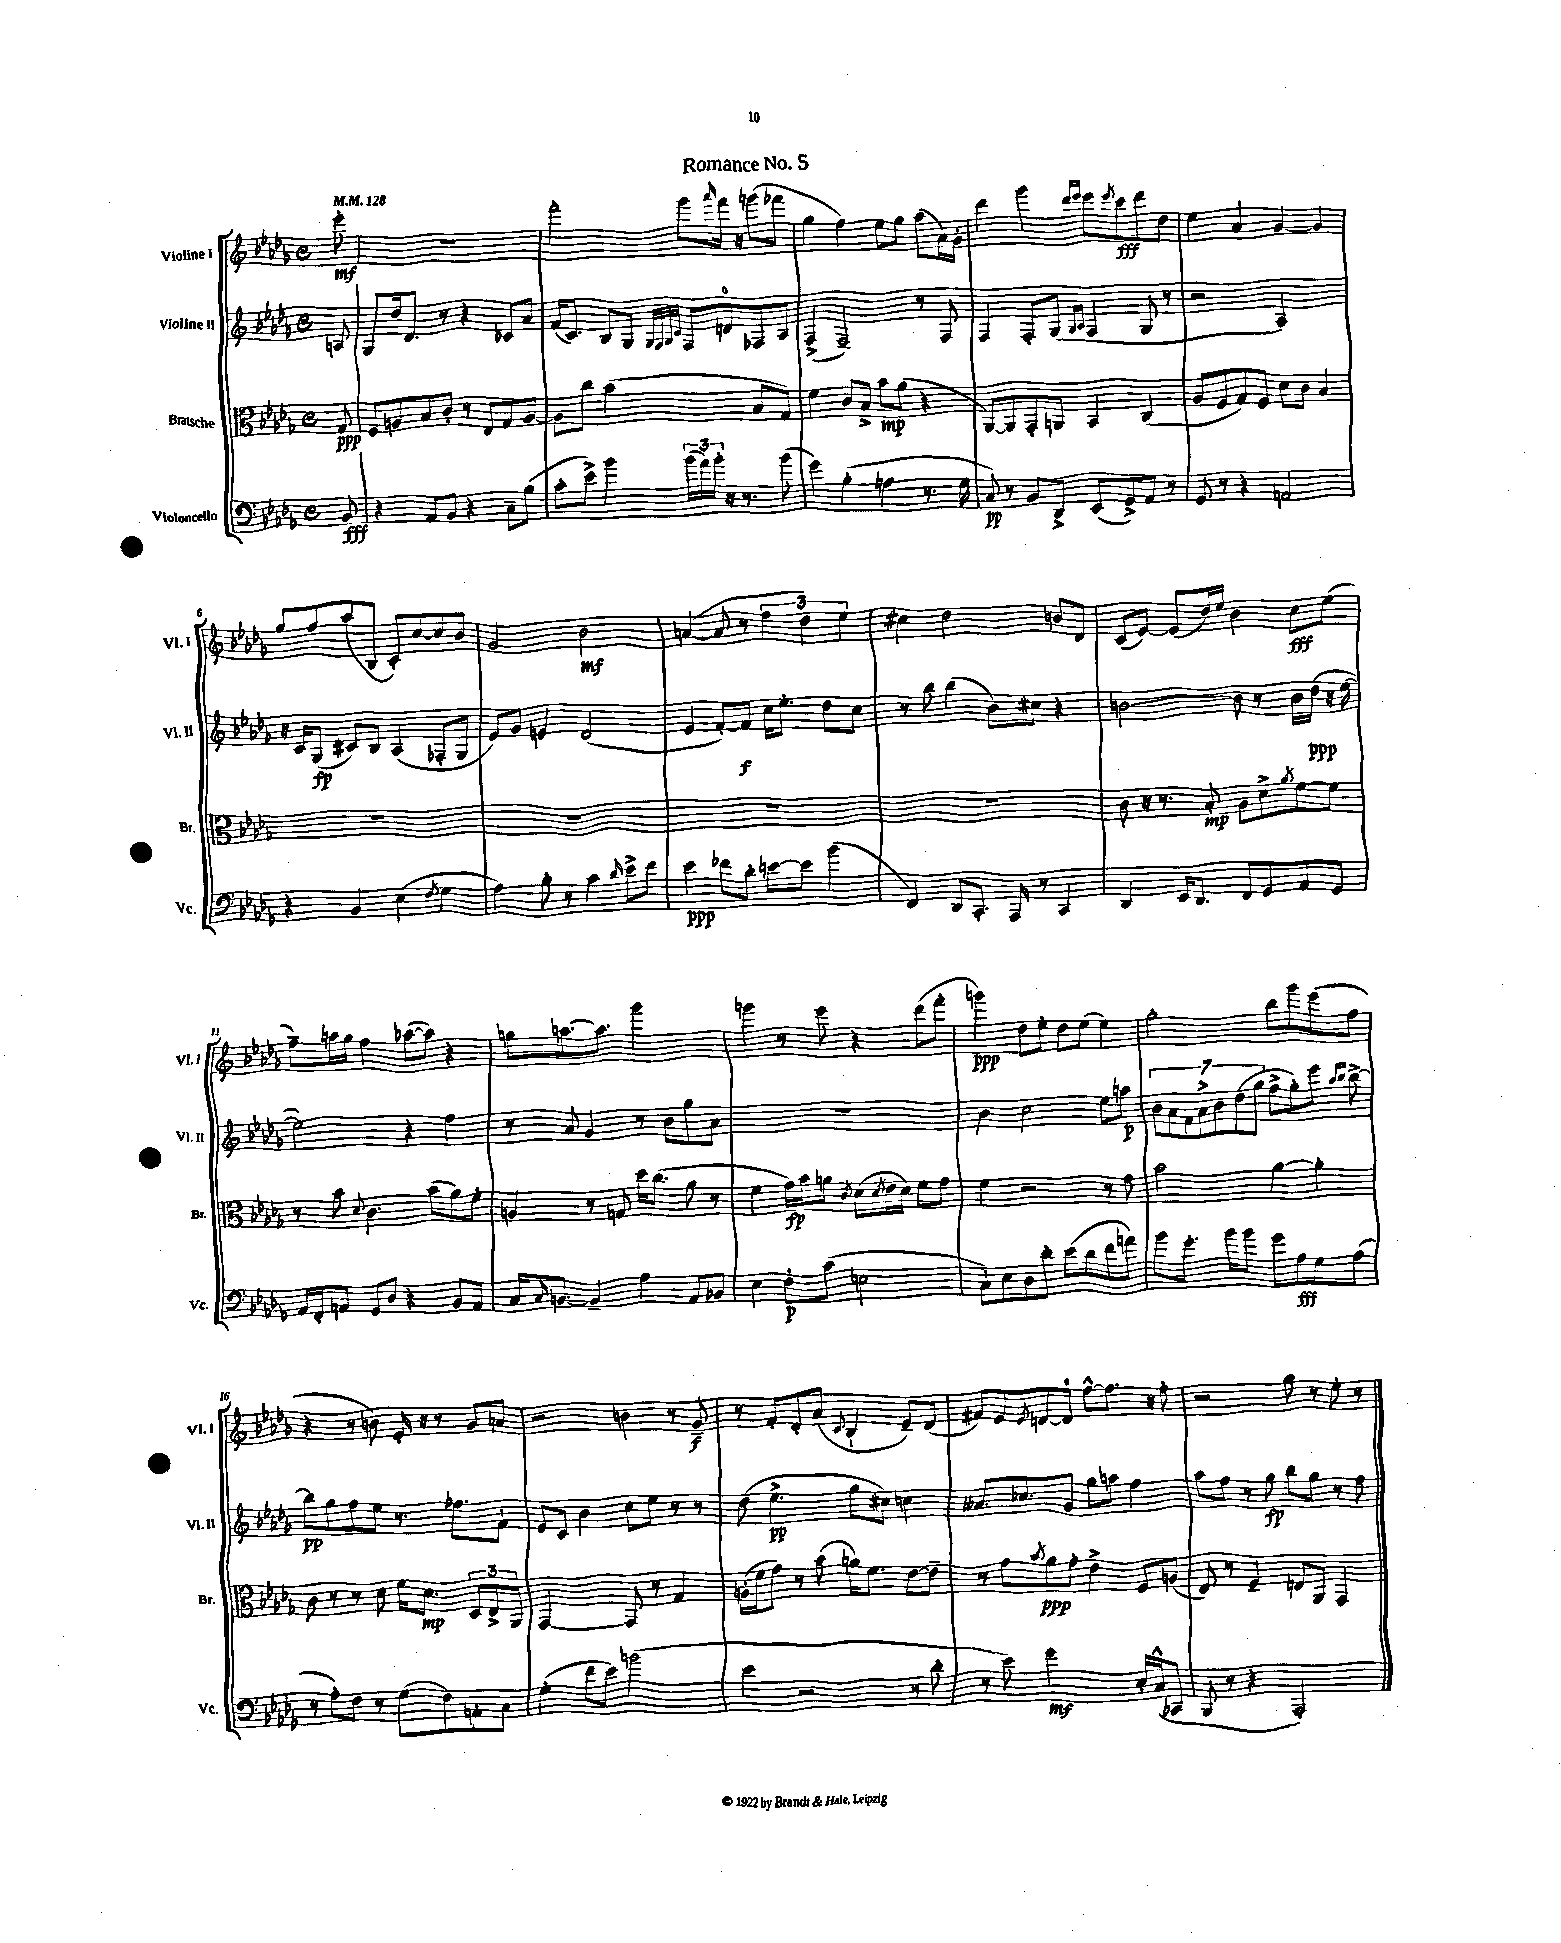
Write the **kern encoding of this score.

**kern	**kern	**kern	**kern
*staff4	*staff3	*staff2	*staff1
*clefF4	*clefC3	*clefG2	*clefG2
*k[b-e-a-d-g-]	*k[b-e-a-d-g-]	*k[b-e-a-d-g-]	*k[b-e-a-d-g-]
*M4/4	*M4/4	*M4/4	*M4/4
*met(c)	*met(c)	*met(c)	*met(c)
*MM128	*MM128	*MM128	*MM128
8BB-	8G-	8A	8eee-'
=	=	=	=
4r	8F	8G-	1r
.	8A	16dd-	.
.	.	8.d-	.
8AA-	8B-	.	.
8BB-	8c'	8r	.
4r	8r	4r	.
.	8E-	.	.
8C~	8G-	8c-	.
(8B-	[8A	8a-	.
=	=	=	=
8c'	8A]	(16f	2fff'
.	.	8.c)	.
8e-^)	8cc	.	.
4b-	(2b-	8B-	.
.	.	8G-	.
.	.	32qqG-	.
.	.	32qqF	.
.	.	32qqG-	.
.	.	32qqc	.
(24b-	.	8F	8ggg-
24a-)	.	.	.
24b-'	.	.	.
.	.	.	16qqaaa-
16r	.	8d	16fff
8.r	.	.	16r
.	8B-	8F-	(8ggg
(8b-	8G-)	8A-	8fff-
=	=	=	=
4g-)	4f	(4F^	4gg-
(4B-'	8c	2F~)	4ff)
.	8B-^	.	.
4A	8b-	.	8ee-
.	(8a-	.	8gg-
8.r	4r	8r	(8aa-
.	.	8F	16a-)
16G-	.	.	16g-'
=	=	=	=
8C)	[8AA-)	4F	4ddd-
8r	8AA-]	.	.
8BB-	8GG-'	8F'	4ggg-
8DD-^	8AA	(8G-	.
.	.	16qqG-	16qqddd-
.	.	16qqA-	16qqeee-
(8EE-	4BB-	4F	8eee-
.	.	.	8qeee-
8GG-^)	.	.	8ccc
8AA-	(4C	8G-	8ddd-
8r	.	8r	8dd-
=	=	=	=
8GG-	8A-	2r	4ee-
8r	8F	.	.
4r	8G-)	.	4a-
.	8F	.	.
2AA	8d-	2A-)	[4g-
.	8c	.	.
.	4B-	.	4g-]
=	=	=	=
4r	1r	16r	8gg-
.	.	16c	.
.	.	(8G-	8ff
4BB-	.	8c#)	(8aa-
.	.	8B-	8B-
(4E-	.	(4A-	8c')
.	.	.	[8cc
8qF	.	.	.
4G-	.	8F-'	8cc]
.	.	8G-	8b-
=	=	=	=
4A-)	1r	8e-)	2g-
.	.	8g-	.
8B-'	.	4e	.
8r	.	.	.
4c	.	(2d-	2b-
16qqd-	.	.	.
8e-^	.	.	.
8f	.	.	.
=	=	=	=
4e-	1r	4e-	([4a
8f-	.	[8f')	8a]
8d-'	.	8f]	8r
[8e	.	16cc	6ff
.	.	8.ee-'	.
8e]	.	.	.
.	.	.	6dd-)
(4b-	.	8dd-	.
.	.	.	6ee-
.	.	8cc	.
=	=	=	=
4FF)	1r	8r	4cc#
.	.	8bb-	.
8DD-	.	(4bb-	2dd-
8.CC'	.	.	.
.	.	8b-)	.
16AAA-	.	.	.
8r	.	8cc#	.
4CC	.	4r	8b
.	.	.	8d-
=	=	=	=
4DD-	8c	[2b	(8c
.	16r	.	[8e-)
.	8.r	.	.
16EE-	.	.	(8e-]
8.DD-	.	.	.
.	8B-'	.	16dd-)
.	.	.	16ee-
8FF	8A-	8b]	4b-
8GG-	8d-^	8r	.
.	8qa-	.	.
8AA-	[8f	16b	8cc
.	.	(16dd-	.
8GG-	8f]	16r	(8ee-
.	.	[16ee-	.
=	=	=	=
16AA-	8r	2ee-])	8ff~)
16FF'	.	.	.
8AA	8b-	.	16aa
.	.	.	16gg-
.	8qqd-	.	.
8GG-	4.c	.	4ff
8D-	.	.	.
4r	.	4r	([8aa-
.	(8b-	.	8aa-])
8BB-	8a-)	4ff	4r
8AA	8f'	.	.
=	=	=	=
16C	4A	8r	8gg
16qqC	.	.	.
[8.BB	.	.	.
.	.	8a-	[8.aa
4BB~]	8r	4g-	.
.	.	.	8.aa]
.	8G	.	.
4A-	16dd-	8r	2ggg-
.	(8.cc	.	.
.	.	8b-	.
8AA-	8a-	8gg-	.
8BB-	8r	8a-	.
=	=	=	=
4E-	4f	1r	4ggg
8F'	16g-)	.	8r
.	16b-	.	.
(8c	8a	.	8eee-
.	8qc	.	.
2E	(8d-	.	4r
.	8qd-	.	.
.	16e-	.	.
.	16d-)	.	.
.	8f	.	(8ddd-
.	8g-	.	8fff'
=	=	=	=
8C`)	4f	4b-	4ggg)
8E-	.	.	.
8D-	2r	2cc	8dd-
8d-'	.	.	8ee-'
(8e-	.	.	8dd-
8d-	.	.	(8ee-
8f	8r	8ee-	4ee-)
8a)	8g-	8aa	.
=	=	=	=
8b-	2b-	14b-	2gg-'
.	.	14a-	.
8.g-'	.	.	.
.	.	14f	.
.	.	14a-^	.
.	.	14b-	.
16b-	.	.	.
.	.	(14dd-	.
8b-	.	.	.
.	.	14gg-	.
8g-	[4a-	8ff^	8bb-
8A-	.	8gg-')	8ggg-
8G-	4a-']	8eee-	(8eee-
.	.	16qqaa-	.
.	.	16qqbb-	.
(8A-	.	[8bb-^	8ff
=	=	=	=
8r	8c	8bb-]	4r
8A-')	8r	8gg-	.
8F	8r	8ff	8r
8r	8d-	8ee-	8b)
(8G-	16f	8.r	16e-'
.	8.d-	.	16r
8F)	.	.	8r
.	.	8.ff-	.
8AA'	12D-	.	8g-
.	12E-^	.	.
8C	.	8f`	8a
.	12AA-	.	.
=	=	=	=
(4G-'	[2GG-	8e-	2r
.	.	8c	.
8f	.	4b-	.
8e-)	.	.	.
(2b	8GG-]	8cc	4b
.	8r	8ee-	.
.	4G-	8r	8r
.	.	8r	8g-~
=	=	=	=
4e-	(16A'	(8dd-	8r
.	16f	.	.
.	8g-)	4.ee-^	8f'
2r	8r	.	8d-'
.	(8b-	.	(8a-
.	.	.	8qqc
.	16a)	8gg-	4B-`
.	8.f	.	.
.	.	8cc#)	.
8r	[8e-	4cc	8e-~)
8d-'	8e-~]	.	(8d-
=	=	=	=
8r	8r	8.a--	8f#)
8e-)	8g-	.	8e-
.	.	8.cc-	.
.	8qb-	.	8qe-
2g-	8a-	.	[8d
.	8g-'	8g-	8d]
.	4e-^	8gg-	[8ff^^
.	.	8aa	8.ff]
16E-'	8F	4ff	.
(16C^^	.	.	16r
8CC-	(8A	.	8ff'
=	=	=	=
8BBB-	8E-)	8aa-	2r
8r	8r	8ff	.
4r	4F~	8r	.
.	.	8gg-	.
2AAA-')	8E	8bb-	8gg-
.	8AA-	8gg-	8r
.	4GG-	8r	8ee-'
.	.	8ff	8r
==	==	==	==
*-	*-	*-	*-
